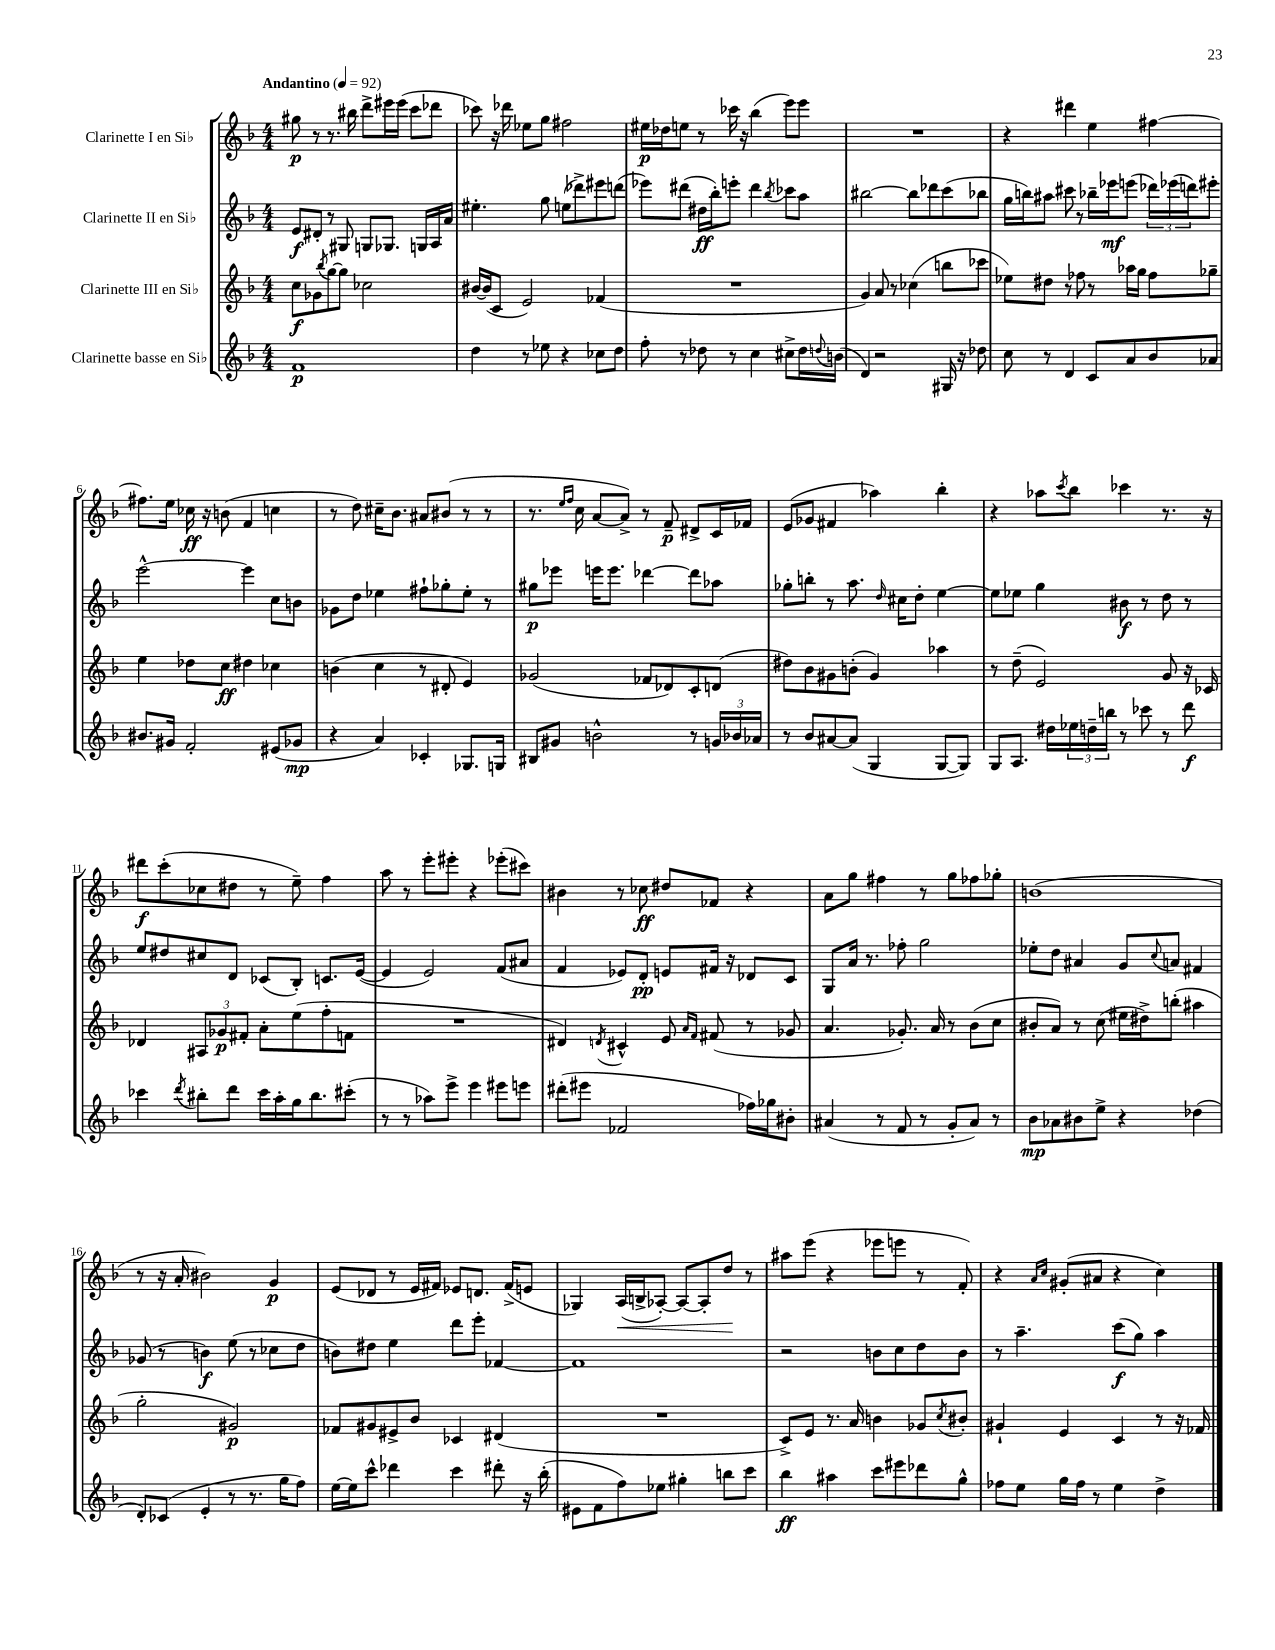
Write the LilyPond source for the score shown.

<<
\new StaffGroup <<
\new Staff = "s0" \with { instrumentName = "Clarinette I en Sib" } {
    \clef treble \key f \major \numericTimeSignature \time 4/4 \tempo "Andantino" 4 = 92
    gis''8\p r8 r8. bis''16 d'''8-> eis'''16 eis'''16( c'''8 des'''8 |
    ces'''8) r16 des'''16 ees''8 g''8 fis''2 |
    eis''16\p des''16 e''8 r8 ces'''16 r16 bes''4( e'''8) e'''8 |
    R1 |
    r4 dis'''4 e''4 fis''4~ |
    fis''8. e''16 ces''16\ff r16 b'8( f'4 c''4 |
    r8 d''8) cis''16-- bes'8. ais'8 bis'8( r8 r8 |
    r8. \grace { e''16 f''16 } c''16 a'8~ a'8->) r8 f'8--\p dis'8-> c'16 fes'16 |
    e'8( ges'8 fis'4 aes''4) bes''4-. |
    r4 aes''8 \acciaccatura { c'''8 } bes''8 ces'''4 r8. r16 |
    dis'''8\f c'''8-.( ces''8 dis''8 r8 e''8--) f''4 |
    a''8 r8 e'''8-. eis'''8-. r4 ees'''8-.( cis'''8) |
    bis'4 r8 ces''8\ff dis''8 fes'8 r4 |
    a'8 g''8 fis''4 r8 g''8 fes''8 ges''8-. |
    b'1( |
    r8 r16 a'16-. bis'2) g'4\p |
    e'8( des'8 r8 e'16 fis'16) ees'8 d'8. fis'16->( e'8 |
    ges4) a16\<( b16-> aes8~-.) aes8~ aes8-. d''8\! r8 |
    ais''8 e'''8( r4 ees'''8 e'''8 r8 f'8-.) |
    r4 \grace { a'16 c''16 } gis'8-.( ais'8 r4 c''4) \bar "|." |
}
\new Staff = "s1" \with { instrumentName = "Clarinette II en Sib" } {
    \clef treble \key f \major \numericTimeSignature \time 4/4
    e'8\f dis'8-. r8 gis8 g8 ges8. g16 a16 a'16 |
    eis''4.-. g''8 e''8( des'''8->) eis'''8 d'''8( |
    ees'''8) dis'''8( dis''16\ff bes''16-.) e'''8-. dis'''4 \acciaccatura { bes''8 } ces'''8 a''8 |
    bis''2~ bis''8 des'''8 c'''8( bes''8 |
    g''16 b''16) ais''8 cis'''8 r8 bes''16-- ees'''16\mf e'''8( \tuplet 3/2 { des'''16) ees'''16( d'''16) } eis'''8-. |
    e'''2~-^ e'''4 c''8 b'8 |
    ges'8 d''8 ees''4 fis''8-! ges''8-. ees''8-. r8 |
    gis''8\p ees'''8 e'''16 e'''8. des'''4~ des'''8 aes''8 |
    ges''8-. b''8-. r8 a''8. \grace { d''16 } cis''16 d''8-. e''4~ |
    e''8 ees''8 g''4 bis'8\f r8 d''8 r8 |
    e''8 dis''8 cis''8 d'8 ces'8( bes8-.) c'8. e'16~( |
    e'4 e'2) f'8( ais'8 |
    f'4 ees'8) d'8-.\pp e'8 fis'16 r16 des'8 c'8 |
    g8 a'16 r8. fes''8-. g''2 |
    ees''8-. d''8 ais'4 g'8 \appoggiatura { c''8 } a'8 fis'4 |
    ges'8( r8 b'4\f) e''8( r8 ces''8 d''8 |
    b'8) dis''8 e''4 d'''8 e'''8-. fes'4~ |
    fes'1 |
    r2 b'8 c''8 d''8 b'8 |
    r8 a''4.-- c'''8\f( g''8) a''4 \bar "|." |
}
\new Staff = "s2" \with { instrumentName = "Clarinette III en Sib" } {
    \clef treble \key f \major \numericTimeSignature \time 4/4
    c''8\f ges'8 \acciaccatura { bes''8 } g''8~ g''8 ces''2 |
    bis'16~ bis'16( c'8 e'2) fes'4( |
    R1 |
    g'4) a'8 r8 ces''4( b''8 ces'''8 |
    ees''8) dis''8 r8 fes''8 r8 aes''16 g''16 fes''8 ges''8-- |
    e''4 des''8 c''8\ff dis''4 ces''4 |
    b'4( c''4 r8 dis'8-. e'4) |
    ges'2( fes'8 des'8) c'8-. d'8( |
    dis''8) bes'8 gis'8 b'8-.( gis'4) aes''4 |
    r8 d''8--( e'2) g'8 r16 ces'16 |
    des'4 \tuplet 3/2 { ais8 ges'8\p fis'8-. } a'8-. e''8( f''8-. f'8 |
    R1 |
    dis'4) \acciaccatura { d'8 } cis'4-^ e'8 \grace { a'16 f'16 } fis'8( r8 ges'8 |
    a'4. ges'8.-.) a'16 r8 bes'8( c''8 |
    bis'8-. a'8) r8 c''8( eis''16 dis''16->) b''8-.( ais''4 |
    g''2-. gis'2\p) |
    fes'8 gis'8 eis'8-> bes'8 ces'4 dis'4( |
    R1 |
    c'8->) e'8 r8. a'16 b'4 ges'8 \acciaccatura { c''8 } bis'8-. |
    gis'4-! e'4 c'4 r8 r16 fes'16 \bar "|." |
}
\new Staff = "s3" \with { instrumentName = "Clarinette basse en Sib" } {
    \clef treble \key f \major \numericTimeSignature \time 4/4
    f'1\p |
    d''4 r8 ees''8 r4 ces''8 d''8 |
    f''8-. r8 des''8 r8 c''4 cis''8-> des''16 \appoggiatura { d''8 } b'16( |
    d'4) r2 gis16 r16 des''8 |
    c''8 r8 d'4 c'8 a'8 bes'8 aes'8 |
    bis'8. gis'16 f'2-. eis'8( ges'8\mp |
    r4 a'4) ces'4-. ges8. g16 |
    bis8 gis'8 b'2-^ r8 \tuplet 3/2 { g'16 bes'16 aes'16 } |
    r8 bes'8 ais'8~ ais'8( g4 g8~ g8) |
    g8 a8. dis''16 \tuplet 3/2 { ees''16 d''16-- b''16 } r8 ces'''8 r8 d'''8\f |
    ces'''4 \acciaccatura { d'''8 } bis''8-. d'''8 ces'''16 a''16-. g''16 bis''8. cis'''8-.( |
    r8 r8 aes''8) e'''8-> e'''4 eis'''8 e'''8 |
    dis'''8-.( eis'''8 fes'2 fes''16) ges''16 bis'8-. |
    ais'4( r8 f'8 r8 g'8-. ais'8) r8 |
    bes'8\mp aes'8 bis'8 e''8-> r4 des''4( |
    d'8-.) ces'8( e'4-. r8 r8. g''16 f''8) |
    e''16~ e''16 c'''8-^ des'''4 c'''4 dis'''8-. r16 bes''16-.( |
    eis'8 f'8 f''8) ees''8 gis''4-. b''8 c'''8 |
    bes''4\ff ais''4 c'''8 eis'''8 des'''8 g''8-^ |
    fes''8 e''8 g''16 fes''16 r8 e''4 d''4-> \bar "|." |
}
>>
>>
